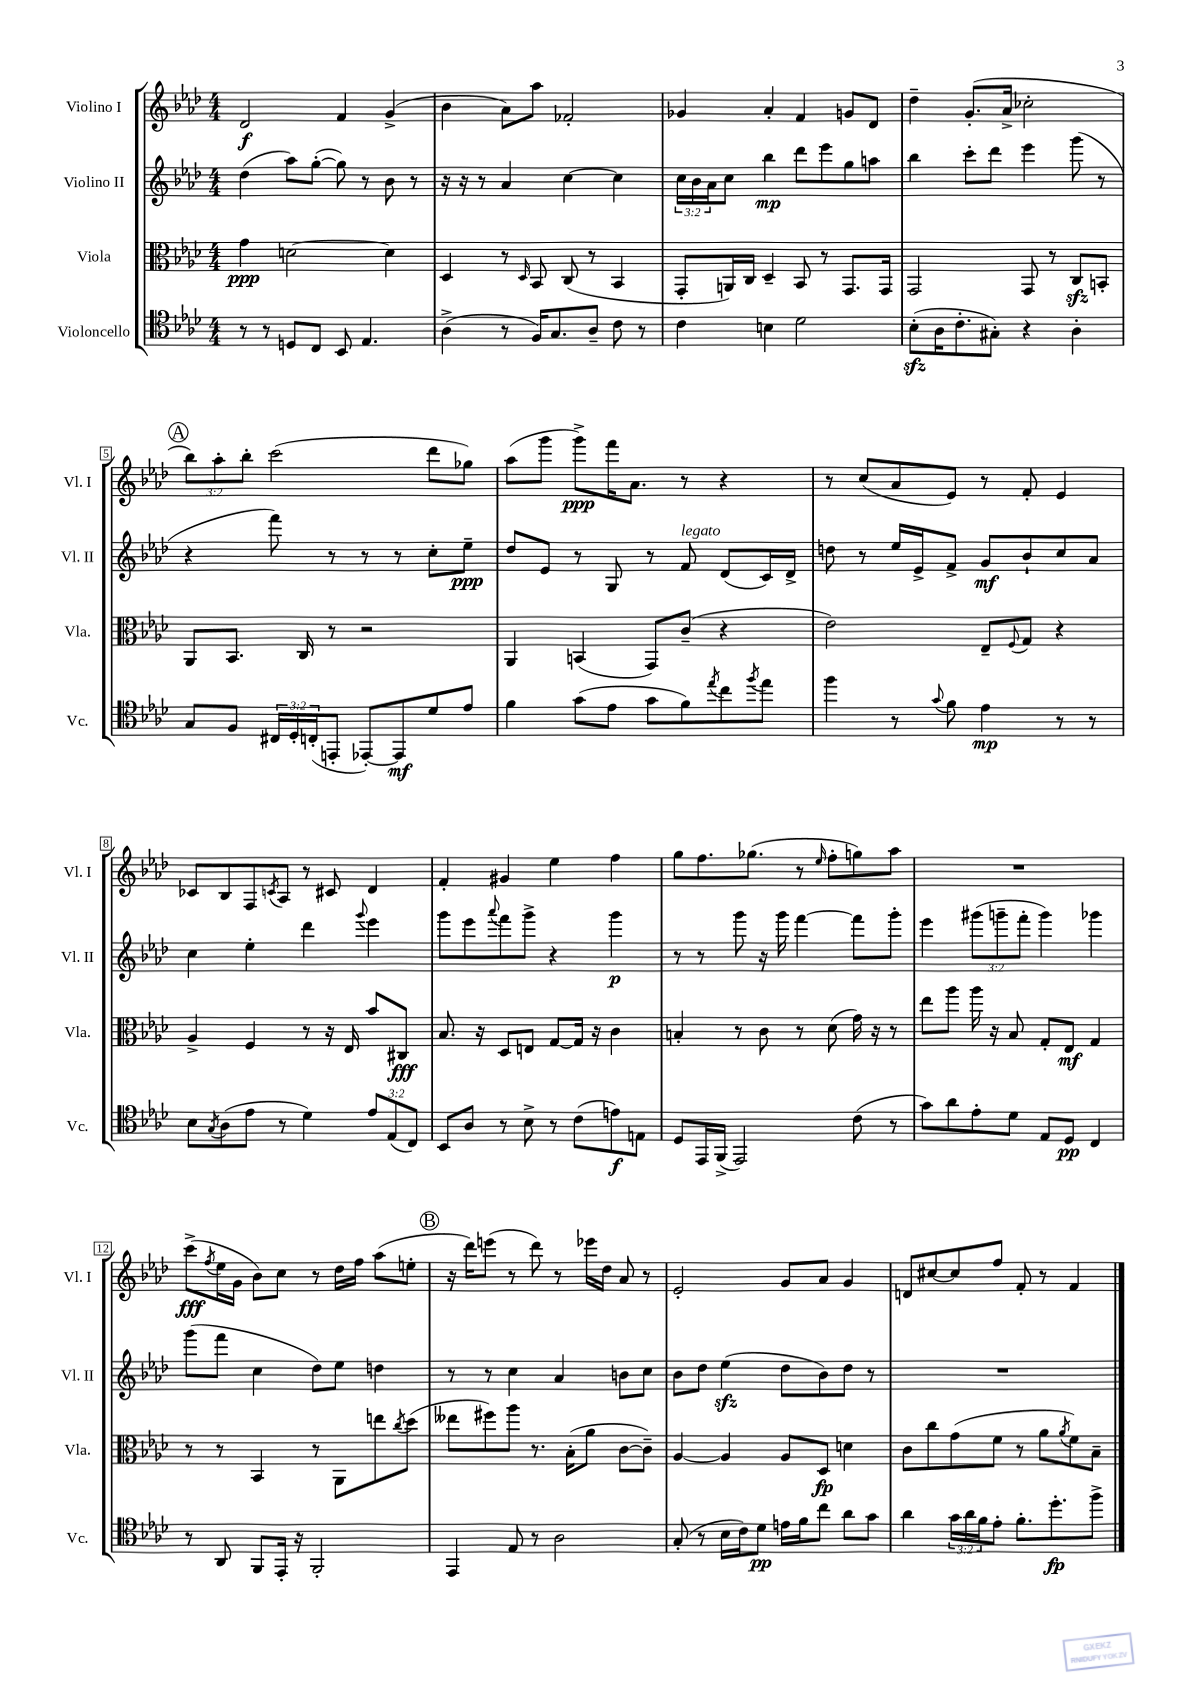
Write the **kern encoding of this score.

**kern	**dynam	**kern	**dynam	**kern	**dynam	**kern	**dynam
*part4	*part4	*part3	*part3	*part2	*part2	*part1	*part1
*staff4	*staff4	*staff3	*staff3	*staff2	*staff2	*staff1	*staff1
*I"Violoncello	*	*I"Viola	*	*I"Violino II	*	*I"Violino I	*
*I'Vc.	*	*I'Vla.	*	*I'Vl. II	*	*I'Vl. I	*
*clefC4	*	*clefC3	*	*clefG2	*	*clefG2	*
*k[b-e-a-d-]	*	*k[b-e-a-d-]	*	*k[b-e-a-d-]	*	*k[b-e-a-d-]	*
*M4/4	*	*M4/4	*	*M4/4	*	*M4/4	*
=1	=1	=1	=1	=1	=1	=1	=1
8r	.	4g\	ppp	(4dd-\	.	2d-/	f
8r	.	.	.	.	.	.	.
8Dn/L	.	[2dn\	.	8aa-\L)	.	.	.
8C/J	.	.	.	([8gg'\J	.	.	.
8BB-/	.	.	.	8gg\])	.	4f/	.
4.E-/	.	.	.	8r	.	.	.
.	.	4d\]	.	8b-\	.	(4g^/	.
.	.	.	.	8r	.	.	.
=2	=2	=2	=2	=2	=2	=2	=2
(4A-^\	.	4D-/	.	16r	.	4b-\	.
.	.	.	.	16r	.	.	.
.	.	.	.	8r	.	.	.
8r	.	8r	.	4a-/	.	8a-\L)	.
.	.	16qqD-/	.	.	.	.	.
16F/KL)	.	8BB-/	.	.	.	8aa-\J	.
8.G/	.	.	.	.	.	.	.
.	.	(8C/	.	[4cc\	.	2f-X'/	.
8A-~/J	.	8r	.	.	.	.	.
8c\	.	4BB-/	.	4cc\]	.	.	.
8r	.	.	.	.	.	.	.
=3	=3	=3	=3	=3	=3	=3	=3
4c\	.	8GG'/L	.	24cc\LL	.	4g-X/	.
.	.	.	.	24b-\	.	.	.
.	.	.	.	24a-\J	.	.	.
.	.	16AAn/L)	.	8cc\J	.	.	.
.	.	16C/JJ	.	.	.	.	.
4Bn\	.	4D-~/	.	4bb-\	mp	4a-'/	.
2d-\	.	8BB-/	.	8ddd-\L	.	4f/	.
.	.	8r	.	8eee-\	.	.	.
.	.	8.GG/L	.	8gg\	.	8gn/L	.
.	.	.	.	8aan\J	.	8d-/J	.
.	.	16GG/Jk	.	.	.	.	.
=4	=4	=4	=4	=4	=4	=4	=4
(8B-zz'\L	.	2GG/	.	4bb-\	.	4dd-~\	.
16A-\K	.	.	.	.	.	.	.
8.c'\	.	.	.	.	.	.	.
.	.	.	.	8ccc'\L	.	(8.g'/L	.
8G#X'\J)	.	.	.	8ddd-\J	.	.	.
.	.	.	.	.	.	16a-^/Jk	.
4r	.	8GG/	.	4eee-\	.	2cc-X'\	.
.	.	8r	.	.	.	.	.
4A-'\	.	8Czz/L	.	(8ggg\	.	.	.
.	.	8BBn'/J	.	8r	.	.	.
!!LO:LB:g=z
!!LO:REH:place=s1:t=A
=5	=5	=5	=5	=5	=5	=5	=5
8G/L	.	8AA-/L	.	4r	.	12bb-\L)	.
.	.	.	.	.	.	12aa-'\	.
8F/J	.	8.BB-/J	.	.	.	.	.
.	.	.	.	.	.	12bb-'\J	.
24C#X/LL	.	.	.	8fff\)	.	(2ccc\	.
24D-'/	.	.	.	.	.	.	.
.	.	16C/	.	.	.	.	.
(24Cn'/J	.	.	.	.	.	.	.
8EEn'/J	.	8r	.	8r	.	.	.
[8EE-X'/L)	.	2r	.	8r	.	.	.
8EE-/]	mf	.	.	8r	.	.	.
8d-/	.	.	.	8cc'\L	.	8ddd-\L	.
8e-/J	.	.	.	8ee-~\J	ppp	8gg-X\J)	.
=6	=6	=6	=6	=6	=6	=6	=6
4f\	.	4AA-/	.	8dd-/L	.	(8aa-\L	.
.	.	.	.	8e-/J	.	8ggg\J	.
(8g\L	.	(4BBn/	.	8r	.	8ggg^\L)	ppp
8e-\J	.	.	.	8G/	.	16fff\K	.
.	.	.	.	.	.	8.a-\J	.
8g\L	.	8GG/L)	.	8r	.	.	.
!	!	!	!	!LO:TX:a:i:t=legato	!	!	!
8f\)	.	(8c~/J	.	8f/	.	8r	.
8qee-/	.	.	.	.	.	.	.
8cc\	.	4r	.	(8d-/L	.	4r	.
8qff/	.	.	.	.	.	.	.
8ee-\J	.	.	.	16c/L)	.	.	.
.	.	.	.	16d-^/JJ	.	.	.
=7	=7	=7	=7	=7	=7	=7	=7
4ff\	.	2e-\)	.	8ddn\	.	8r	.
.	.	.	.	8r	.	(8cc/L	.
8r	.	.	.	16ee-/LL	.	8a-/	.
.	.	.	.	16e-^/J	.	.	.
8qqg/	.	.	.	.	.	.	.
8f\	.	.	.	8f^/J	.	8e-/J)	.
4e-\	mp	8E-~/L	.	8g/L	mf	8r	.
.	.	8qqF/	.	.	.	.	.
.	.	8G/J	.	8b-`/	.	8f'/	.
8r	.	4r	.	8cc/	.	4e-/	.
8r	.	.	.	8a-/J	.	.	.
!!LO:LB:g=z
=8	=8	=8	=8	=8	=8	=8	=8
8B-\L	.	4A-^/	.	4cc\	.	8c-X/L	.
8qG/	.	.	.	.	.	.	.
(8A-\	.	.	.	.	.	8B-/	.
8e-\J	.	4F/	.	4ee-'\	.	8F/	.
.	.	.	.	.	.	8qcn/	.
8r	.	.	.	.	.	8A-/J	.
4d-\)	.	8r	.	4ddd-\	.	8r	.
.	.	16r	.	.	.	8c#X/	.
.	.	16E-/	.	.	.	.	.
.	.	.	.	8qqggg/	.	.	.
12e-/L	.	8b-/L	.	4eee-\	.	4d-/	.
(12E-/	.	.	.	.	.	.	.
.	.	8C#X/J	fff	.	.	.	.
12C/J)	.	.	.	.	.	.	.
=9	=9	=9	=9	=9	=9	=9	=9
8BB-/L	.	8.B-/	.	8ggg\L	.	4f'/	.
8A-/J	.	.	.	8eee-\	.	.	.
.	.	16r	.	.	.	.	.
.	.	.	.	8qqaaa-/	.	.	.
8r	.	8D-/L	.	8fff\	.	4g#X/	.
8B-^\	.	8En/J	.	8ggg^\J	.	.	.
8r	.	[8G/L	.	4r	.	4ee-\	.
(8c\L	.	16G/Jk]	.	.	.	.	.
.	.	16r	.	.	.	.	.
8en\)	f	4c\	.	4ggg\	p	4ff\	.
8En\J	.	.	.	.	.	.	.
=10	=10	=10	=10	=10	=10	=10	=10
8D-/L	.	4Bn'/	.	8r	.	8gg\L	.
16EE-/L	.	.	.	8r	.	8.ff\	.
(16FF^/JJ	.	.	.	.	.	.	.
2EE-/)	.	8r	.	8ggg\	.	.	.
.	.	.	.	.	.	(8.gg-X\J	.
.	.	8c\	.	16r	.	.	.
.	.	.	.	16ggg\	.	.	.
.	.	8r	.	[4fff\	.	8r	.
.	.	.	.	.	.	16qqee-/	.
.	.	(8d-\	.	.	.	8ff'\L	.
(8c\	.	16g\)	.	8fff\L]	.	8ggn\)	.
.	.	16r	.	.	.	.	.
8r	.	8r	.	8ggg'\J	.	8aa-\J	.
=11	=11	=11	=11	=11	=11	=11	=11
8g\L)	.	8ee-\L	.	4eee-\	.	1r	.
8a-\	.	8aa-\J	.	.	.	.	.
8e-'\	.	16aa-\	.	(12ggg#X\L	.	.	.
.	.	16r	.	.	.	.	.
.	.	.	.	12gggn~\	.	.	.
8d-\J	.	8B-/	.	.	.	.	.
.	.	.	.	12fff'\J	.	.	.
8E-/L	.	8G'/L	.	4ggg\)	.	.	.
8D-/J	pp	8E-/J	mf	.	.	.	.
4C/	.	4G/	.	4ggg-X\	.	.	.
!!LO:LB:g=z
=12	=12	=12	=12	=12	=12	=12	=12
8r	.	8r	.	(8ggg\L	.	(8ccc^\L	fff
.	.	.	.	.	.	8qff/	.
8AA-/	.	8r	.	8fff\J	.	16ee-\L	.
.	.	.	.	.	.	16g\JJ	.
8FF/L	.	4BB-/	.	4cc\	.	8b-\L)	.
16EE-'/Jk	.	.	.	.	.	8cc\J	.
16r	.	.	.	.	.	.	.
2FF'/	.	8r	.	8dd-\L)	.	8r	.
.	.	8AA-\L	.	8ee-\J	.	16dd-\LL	.
.	.	.	.	.	.	16ff\JJ	.
.	.	8een\	.	4ddn\	.	(8aa-\L	.
.	.	8qcc/	.	.	.	.	.
.	.	(8dd-\J	.	.	.	8een'\J	.
!!LO:REH:place=s1:t=B
=13	=13	=13	=13	=13	=13	=13	=13
4EE-/	.	8ee--X\L	.	8r	.	16r	.
.	.	.	.	.	.	16ddd-\KL)	.
.	.	8ff#X\)	.	8r	.	(8eeen\J	.
8E-/	.	8aa-\J	.	4cc\	.	8r	.
8r	.	8.r	.	.	.	8ddd-\)	.
2A-\	.	.	.	4a-/	.	8r	.
.	.	(16B-'\KL	.	.	.	.	.
.	.	8a-\J	.	.	.	16eee-X\LL	.
.	.	.	.	.	.	16dd-\JJ	.
.	.	[8c\L	.	8bn\L	.	8a-/	.
.	.	8c~\J])	.	8cc\J	.	8r	.
=14	=14	=14	=14	=14	=14	=14	=14
(8G'/	.	[4A-/	.	8b-\L	.	2e-'/	.
8r	.	.	.	8dd-\J	.	.	.
16B-\LL	.	4A-/]	.	(4ee-zz\	.	.	.
16c\J)	.	.	.	.	.	.	.
8d-\J	pp	.	.	.	.	.	.
16en\LL	.	8A-/L	.	8dd-\L	.	8g/L	.
16f\J	.	.	.	.	.	.	.
8cc\J	.	8D-/J	fp	8b-\)	.	8a-/J	.
8a-\L	.	4dn\	.	8dd-\J	.	4g/	.
8g\J	.	.	.	8r	.	.	.
=15	=15	=15	=15	=15	=15	=15	=15
4a-\	.	8c\L	.	1r	.	8dn/L	.
.	.	8cc\	.	.	.	[8cc#X/	.
24g\LL	.	(8g\	.	.	.	8cc#/]	.
24a-\	.	.	.	.	.	.	.
24f\J	.	.	.	.	.	.	.
8e-'\J	.	8f\J	.	.	.	8ff/J	.
8.f'\L	.	8r	.	.	.	8f'/	.
.	.	8a-\L	.	.	.	8r	.
8.dd-'\	fp	.	.	.	.	.	.
.	.	8qa-/	.	.	.	.	.
.	.	8f\)	.	.	.	4f/	.
8ff^\J	.	8B-~\J	.	.	.	.	.
==	==	==	==	==	==	==	==
*-	*-	*-	*-	*-	*-	*-	*-
